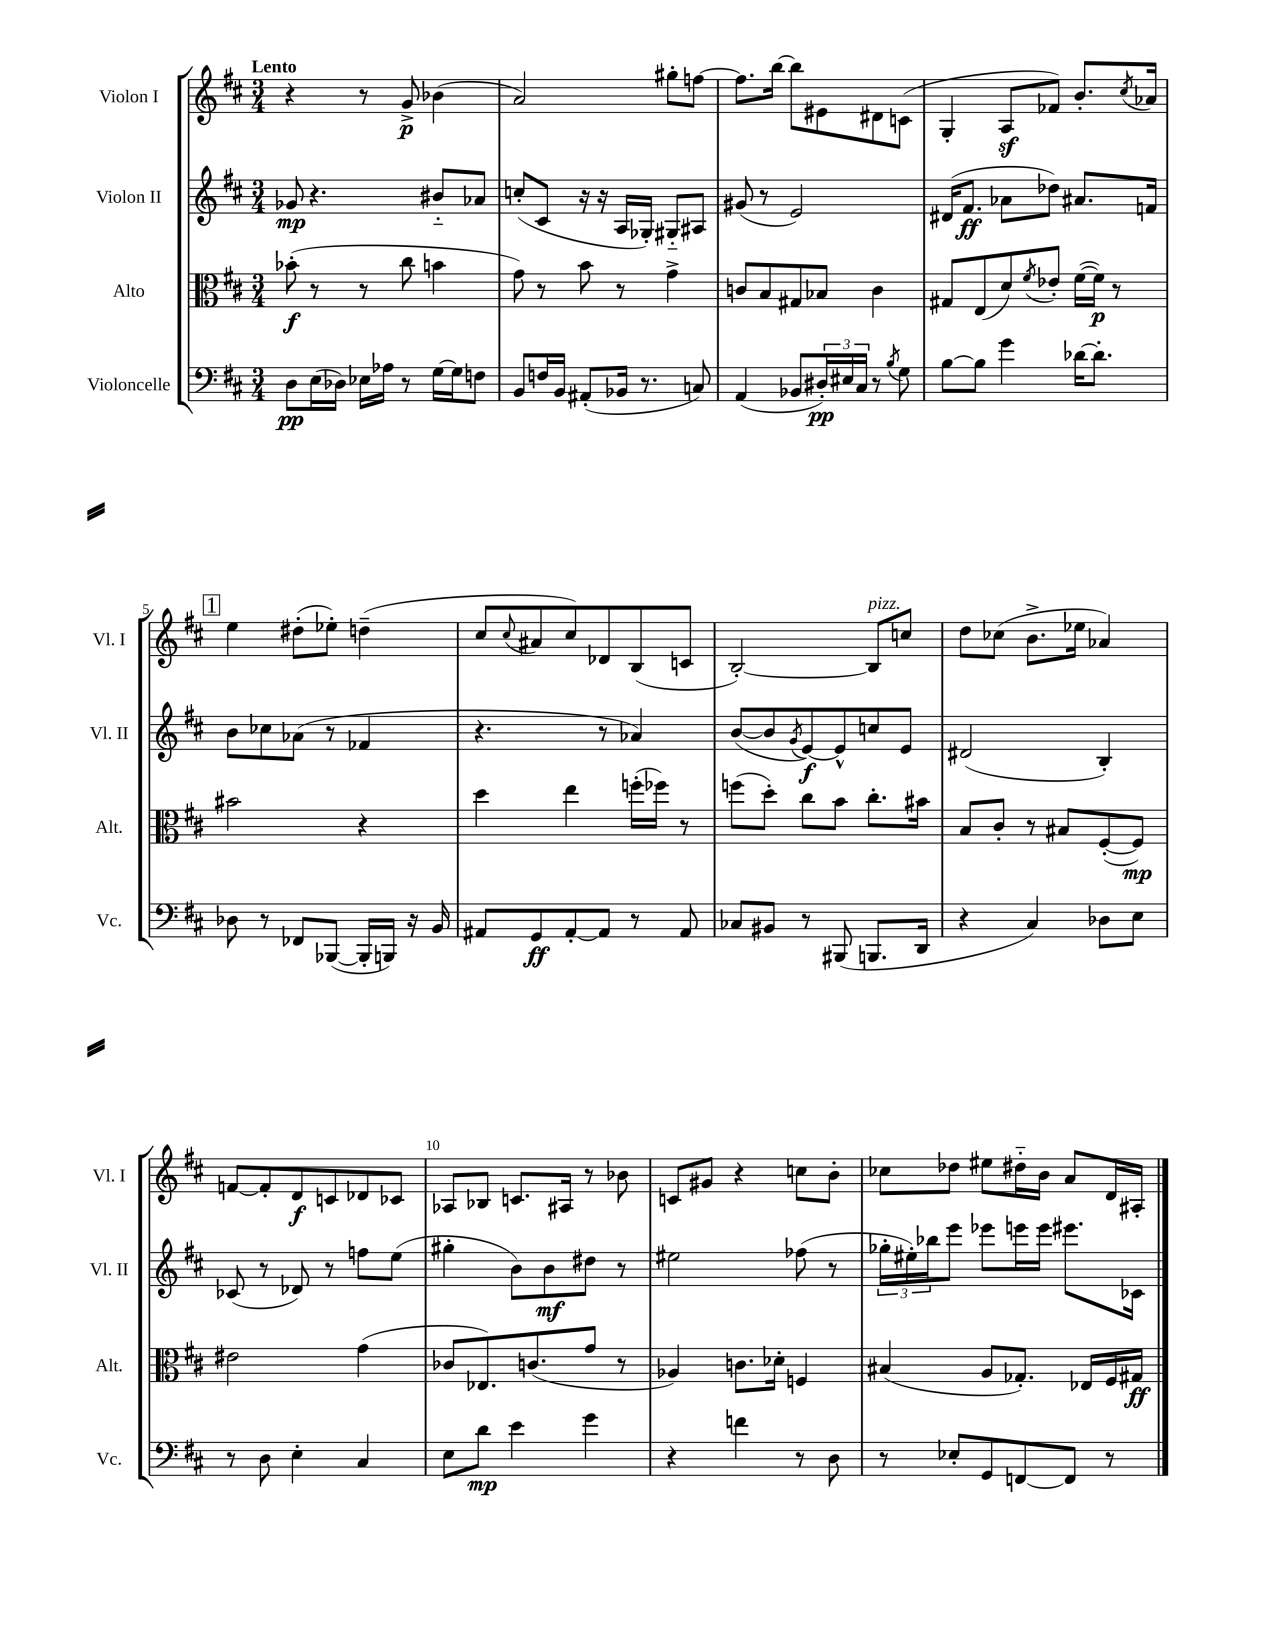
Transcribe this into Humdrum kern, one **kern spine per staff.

**kern	**kern	**kern	**kern
*staff4	*staff3	*staff2	*staff1
*clefF4	*clefC3	*clefG2	*clefG2
*k[f#c#]	*k[f#c#]	*k[f#c#]	*k[f#c#]
*M3/4	*M3/4	*M3/4	*M3/4
8D	(8b-'	8g-	4r
(16E	8r	4.r	.
16D-)	.	.	.
16E-	8r	.	8r
16A-	.	.	.
8r	8cc#	.	8g^
[16G	4b	8b#'~	(4b-
16G]	.	.	.
8F	.	8a-	.
=	=	=	=
8BB	8g)	(8cc'	2a)
16F	8r	8c#	.
16BB	.	.	.
(8AA#'	8b	16r	.
.	.	16r	.
16BB-	8r	16A	.
8.r	.	16G-')	.
.	4g^	8G#'~	8gg#'
8C)	.	8A#	[8ff
=	=	=	=
(4AA	8c	(8g#	8.ff]
.	8B	8r	.
.	.	.	[16bb
8BB-	8G#	2e)	8bb]
24D#')	8B-	.	8e#
24E#	.	.	.
24C#	.	.	.
8r	4c	.	8d#
8qB	.	.	.
8G	.	.	(8c
=	=	=	=
[8B	8G#	(16d#	4G'
.	.	8.f#	.
8B]	(8E	.	.
4g	8d)	8a-	8A
.	8qf#	.	.
.	8e-'	8dd-)	8f-)
[16d-	([16f#	8.a#	8.b'
8.d-']	16f#])	.	.
.	8r	.	.
.	.	.	8qcc#
.	.	16f	16a-
=	=	=	=
8D-	2b#	8b	4ee
8r	.	8cc-	.
8FF-	.	(8a-	(8dd#'
([8BBB-	.	8r	8ee-')
16BBB-']	4r	4f-	(4dd~
16BBB)	.	.	.
16r	.	.	.
16BB	.	.	.
=	=	=	=
8AA#	4dd	4.r	8cc#
.	.	.	8qqcc#
8GG	.	.	8a#
[8AA#'	4ee	.	8cc#)
8AA#]	.	8r	8d-
8r	(16ff'	4a-)	(8B
.	16ff-)	.	.
8AA#	8r	.	8c
=	=	=	=
8C-	(8ff	([8b	[2B')
8BB#	8dd')	8b]	.
.	.	8qg	.
8r	8cc#	[8e)	.
(8BBB#	8b	8e^^]	.
8.BBB	8.cc#'	8cc	8B]
.	.	8e	8cc
16DD	16b#	.	.
=	=	=	=
4r	8B	(2d#	8dd
.	8c#'	.	(8cc-
4C#)	8r	.	8.b^
.	8B#	.	.
.	.	.	16ee-
8D-	([8F#'	4B')	4a-)
8E	8F#])	.	.
=	=	=	=
8r	2e#	(8c-	[8f
8D	.	8r	8f']
4E'	.	8d-)	8d
.	.	8r	8c
4C#	(4g	8ff	8d-
.	.	(8ee	8c-
=	=	=	=
8E	8c-	4gg#'	8A-
8d	8.E-)	.	8B-
4e	.	8b)	8.c
.	(8.c	.	.
.	.	8b	.
.	.	.	16A#
4g	8g	8dd#	8r
.	8r	8r	8b-
=	=	=	=
4r	4A-)	2ee#	8c
.	.	.	8g#
4f	8.c	.	4r
.	16d-'	.	.
8r	4F	(8ff-	8cc
8D	.	8r	8b'
=	=	=	=
8r	(4B#	24gg-'	8cc-
.	.	24ee#')	.
.	.	24bb-	.
8E-'	.	8eee	8dd-
8GG	8A	8eee-	8ee#
[8FF	8.G-')	16eee	16dd#'~
.	.	16eee	16b
8FF]	.	8.eee#	8a
.	16E-	.	.
8r	16F#	.	16d
.	16G#	16c-	16A#'
==	==	==	==
*-	*-	*-	*-
